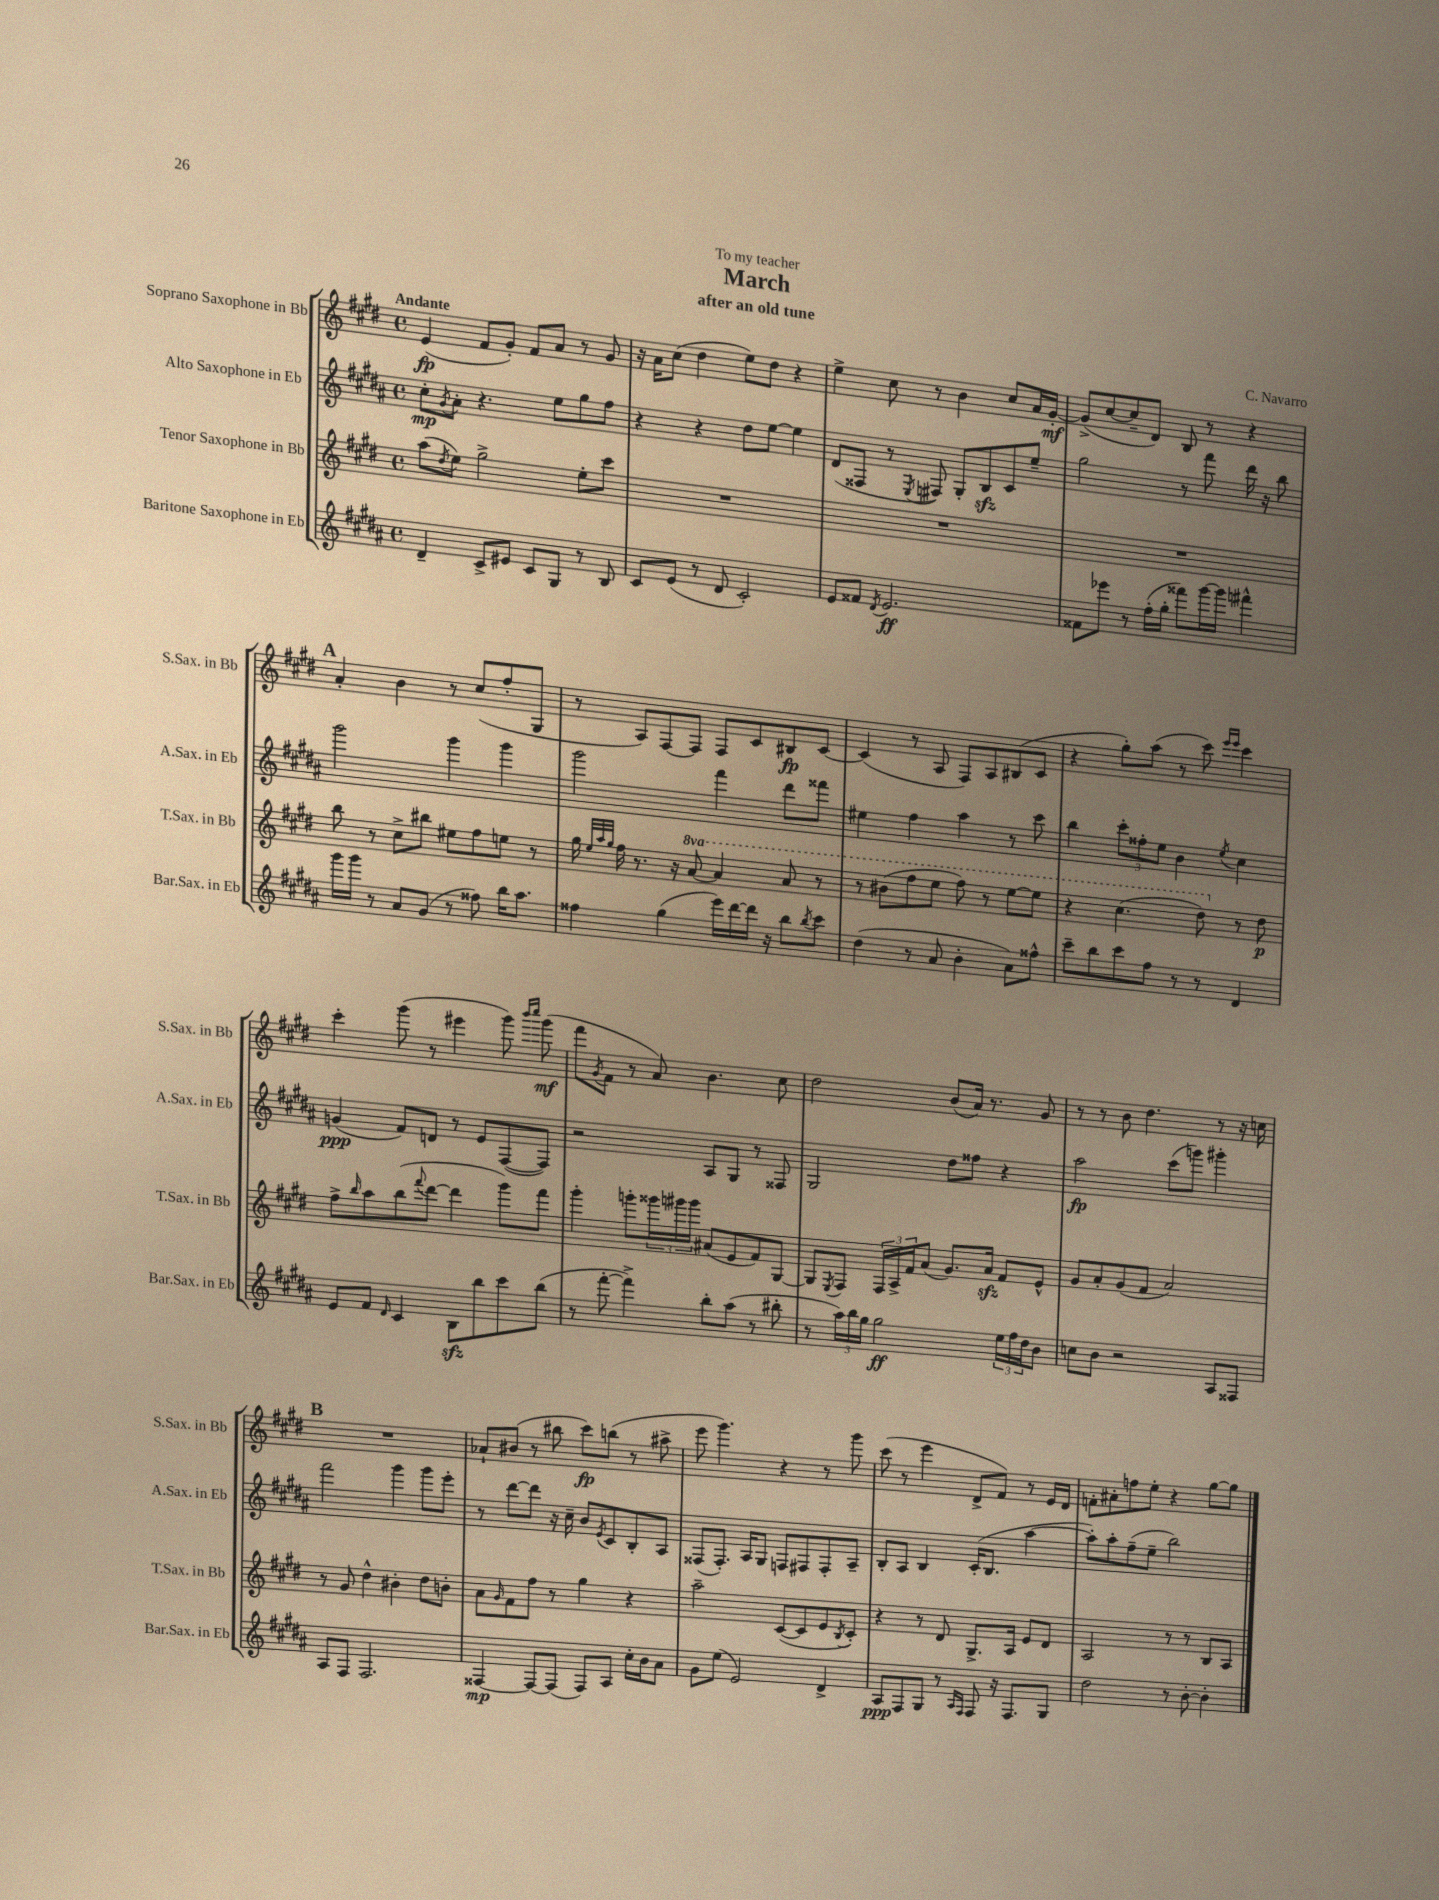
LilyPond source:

\header { title = "March" composer = "C. Navarro" subtitle = "after an old tune" dedication = "To my teacher" }
<<
\new StaffGroup <<
\new Staff = "s0" \with { instrumentName = "Soprano Saxophone in Bb" shortInstrumentName = "S.Sax. in Bb" } {
    \clef treble \key e \major \defaultTimeSignature \time 4/4 \tempo "Andante"
    e'4\fp( fis'8 gis'8-.) fis'8 a'8 r8 gis'8 |
    r16 a'16 cis''8( dis''4 e''8) dis''8 r4 |
    e''4-> cis''8 r8 b'4 cis''8 a'16 gis'16~-.\mf |
    gis'8->( cis''8~ cis''8-- dis'8) b8 r8 r4 |
    \mark \markup { \bold "A" } a'4-. b'4 r8 cis''8( fis''8-. gis8 |
    r8 a8) fis8~ fis8 fis8 cis'8 bis8\fp cis'8~ |
    cis'4( r8 a8 fis8) a8 bis8( cis'8 |
    r4 gis''8-.) a''8( r8 cis'''8) \grace { e'''16 e'''16 } cis'''4 |
    cis'''4-. gis'''8( r8 eis'''4 gis'''8) \grace { b'''16 cis''''16 } gis'''8\mf( |
    fis'''8 \acciaccatura { gis'8 } fis'8 r8 a'8) b'4. cis''8 |
    dis''2 b'8( a'16) r8. gis'8 |
    r8 r8 b'8 dis''4. r8 r16 c''16 |
    \mark \markup { \bold "B" } R1 |
    aes'8-! bis'8( r8 bis''8 cis'''8\fp) b''8( r8 ais''8-> |
    e'''8 gis'''4.) r4 r8 gis'''8 |
    cis'''8( r8 e'''4 dis'8-> fis'8) r8 e'16 dis'16 |
    f'8-. ais'8-. f''8 e''8-. r4 gis''8~ gis''8 \bar "|." |
}
\new Staff = "s1" \with { instrumentName = "Alto Saxophone in Eb" shortInstrumentName = "A.Sax. in Eb" } {
    \clef treble \key b \major \defaultTimeSignature \time 4/4
    cis''8-.\mp \acciaccatura { gis'8 } ais'8-. r4. e''8 gis''8 fis''8 |
    r4 r4 dis''8 e''8~ e''4 |
    dis'8( fisis8 r8 \acciaccatura { e8 } fis8) gis8-. b8\sfz cis'8 e''8-- |
    gis''2 r8 fis'''8 dis'''16 r16 b''8 |
    \mark \markup { \bold "A" } gis'''2 gis'''4 gis'''4 |
    gis'''2 fis'''4 dis'''8 fisis'''8 |
    eis''4 fis''4 ais''4 r8 cis'''8 |
    b''4 \tuplet 3/2 { cis'''8-. fisis''8-. e''8 } b'4 \acciaccatura { e''8 } cis''4 |
    g'4\ppp( fis'8) d'8 r8 e'8 fis8~( fis8) |
    r2 ais8 gis8 r8 fisis8 |
    gis2 dis''8 fisis''8 r4 |
    ais''2\fp cis'''8( g'''8) gis'''4-. |
    \mark \markup { \bold "B" } fis'''2 gis'''4 gis'''8 e'''8-. |
    r8 dis'''8~ dis'''8 r16 cis''16-- b'8 \acciaccatura { e'8 } cis'8 b8-. ais8 |
    fisis8( fisis8.-.) ais16 gis8 f8 fis8 fis8-. ais8-- |
    b8-. ais8 b4 cis'16-.( b8. ais''4~ |
    ais''8-.) ais''8-. fis''8--( e''8-- b''2) \bar "|." |
}
\new Staff = "s2" \with { instrumentName = "Tenor Saxophone in Bb" shortInstrumentName = "T.Sax. in Bb" } {
    \clef treble \key e \major \defaultTimeSignature \time 4/4 \set Staff.ottavationMarkups = #ottavation-simple-ordinals
    a''8( \acciaccatura { dis''8 } e''8) gis''2-> e''8-. cis'''8 |
    R1 |
    R1 |
    R1 |
    \mark \markup { \bold "A" } b''8 r8 cis''8-> bis''8 eis''8 fis''8 e''8 r8 |
    gis''16 \grace { e''32 a''32 gis''32 } fis''16 r8. r16 \ottava #1 a''8~ a''4 a''8 r8 |
    r8 bis''8( fis'''8 e'''8 fis'''8) r8 e'''8~ e'''8 |
    r4 cis'''4.( dis'''8) \ottava #0 r8 dis''8\p |
    fis''8-> \grace { b''16 } a''8 b''8( \appoggiatura { fis'''8 } dis'''8~ dis'''4 gis'''8) fis'''8 |
    gis'''4-. g'''8-. \tuplet 3/2 { gisis'''16 gis'''16 gis'''16 } ais'8( e'8 fis'8) gis8~ |
    gis8 \acciaccatura { e8 } fis8 \tuplet 3/2 { fis16 a16-> fis'16 } a'8( gis'8.) a'16\sfz fis'8 e'8-^ |
    gis'8 a'8-. gis'8( fis'8 a'2) |
    \mark \markup { \bold "B" } r8 gis'8 dis''4-^ bis'4-. dis''8 b'8-. |
    a'8 \grace { gis'16 } fis'8 fis''8 r8 gis''4 r4 |
    a''2-- cis'8~( cis'8 e'8 \acciaccatura { b8 } cis'8-.) |
    r4 r8 dis'8 gis8.-> a16 e'8 dis'8 |
    a2 r8 r8 b8 a8 \bar "|." |
}
\new Staff = "s3" \with { instrumentName = "Baritone Saxophone in Eb" shortInstrumentName = "Bar.Sax. in Eb" } {
    \clef treble \key b \major \defaultTimeSignature \time 4/4
    dis'4-- cis'8-> eis'8 cis'8 gis8 r8 b8 |
    cis'8 e'8( r8 dis'8 cis'2-.) |
    e'8 fisis'8 \acciaccatura { dis'8 } e'2.\ff |
    fisis'8 ees'''8 r8 fis''16-.( gis''16-. fisis'''8) gis'''16~ gis'''16 fis'''4-^ |
    \mark \markup { \bold "A" } gis'''16 gis'''16 r8 ais'8 gis'8( r8 fisis''8) b''16 ais''8. |
    fisis''4 gis''4( e'''16) dis'''16~ dis'''16 r16 b''8 \acciaccatura { b''8 } cis'''8 |
    dis''4( r8 ais'8 b'4-. ais'8) fisis''8-^ |
    cis'''8-- b''8 cis'''8 fis''8 r8 r8 dis'4 |
    e'8 fis'8 \grace { dis'16 } cis'4 b8\sfz b''8 cis'''8 b''8( |
    r8 fis'''8~-. fis'''4->) b''8-. ais''8( r8 bis''8-. |
    r8 \tuplet 3/2 { ais''16) b''16 gis''16 } gis''2\ff \tuplet 3/2 { e''16 fis''16 dis''16 } b'8 |
    c''8 b'8 r2 ais8 fisis8 |
    \mark \markup { \bold "B" } ais8 fis8 fis2. |
    fisis4~\mp fisis8~ fisis8( fisis8) ais8 cis''16-. b'16 ais'8 |
    gis'8 e''8( e'2) dis'4-> |
    ais8\ppp fis8 gis8 r8 \grace { ais16 fis16 } fis8 r16 fis8. gis8 |
    dis''2 r8 b'8~-. b'4-. \bar "|." |
}
>>
>>
\layout { \context { \Score \remove "Bar_number_engraver" } }
